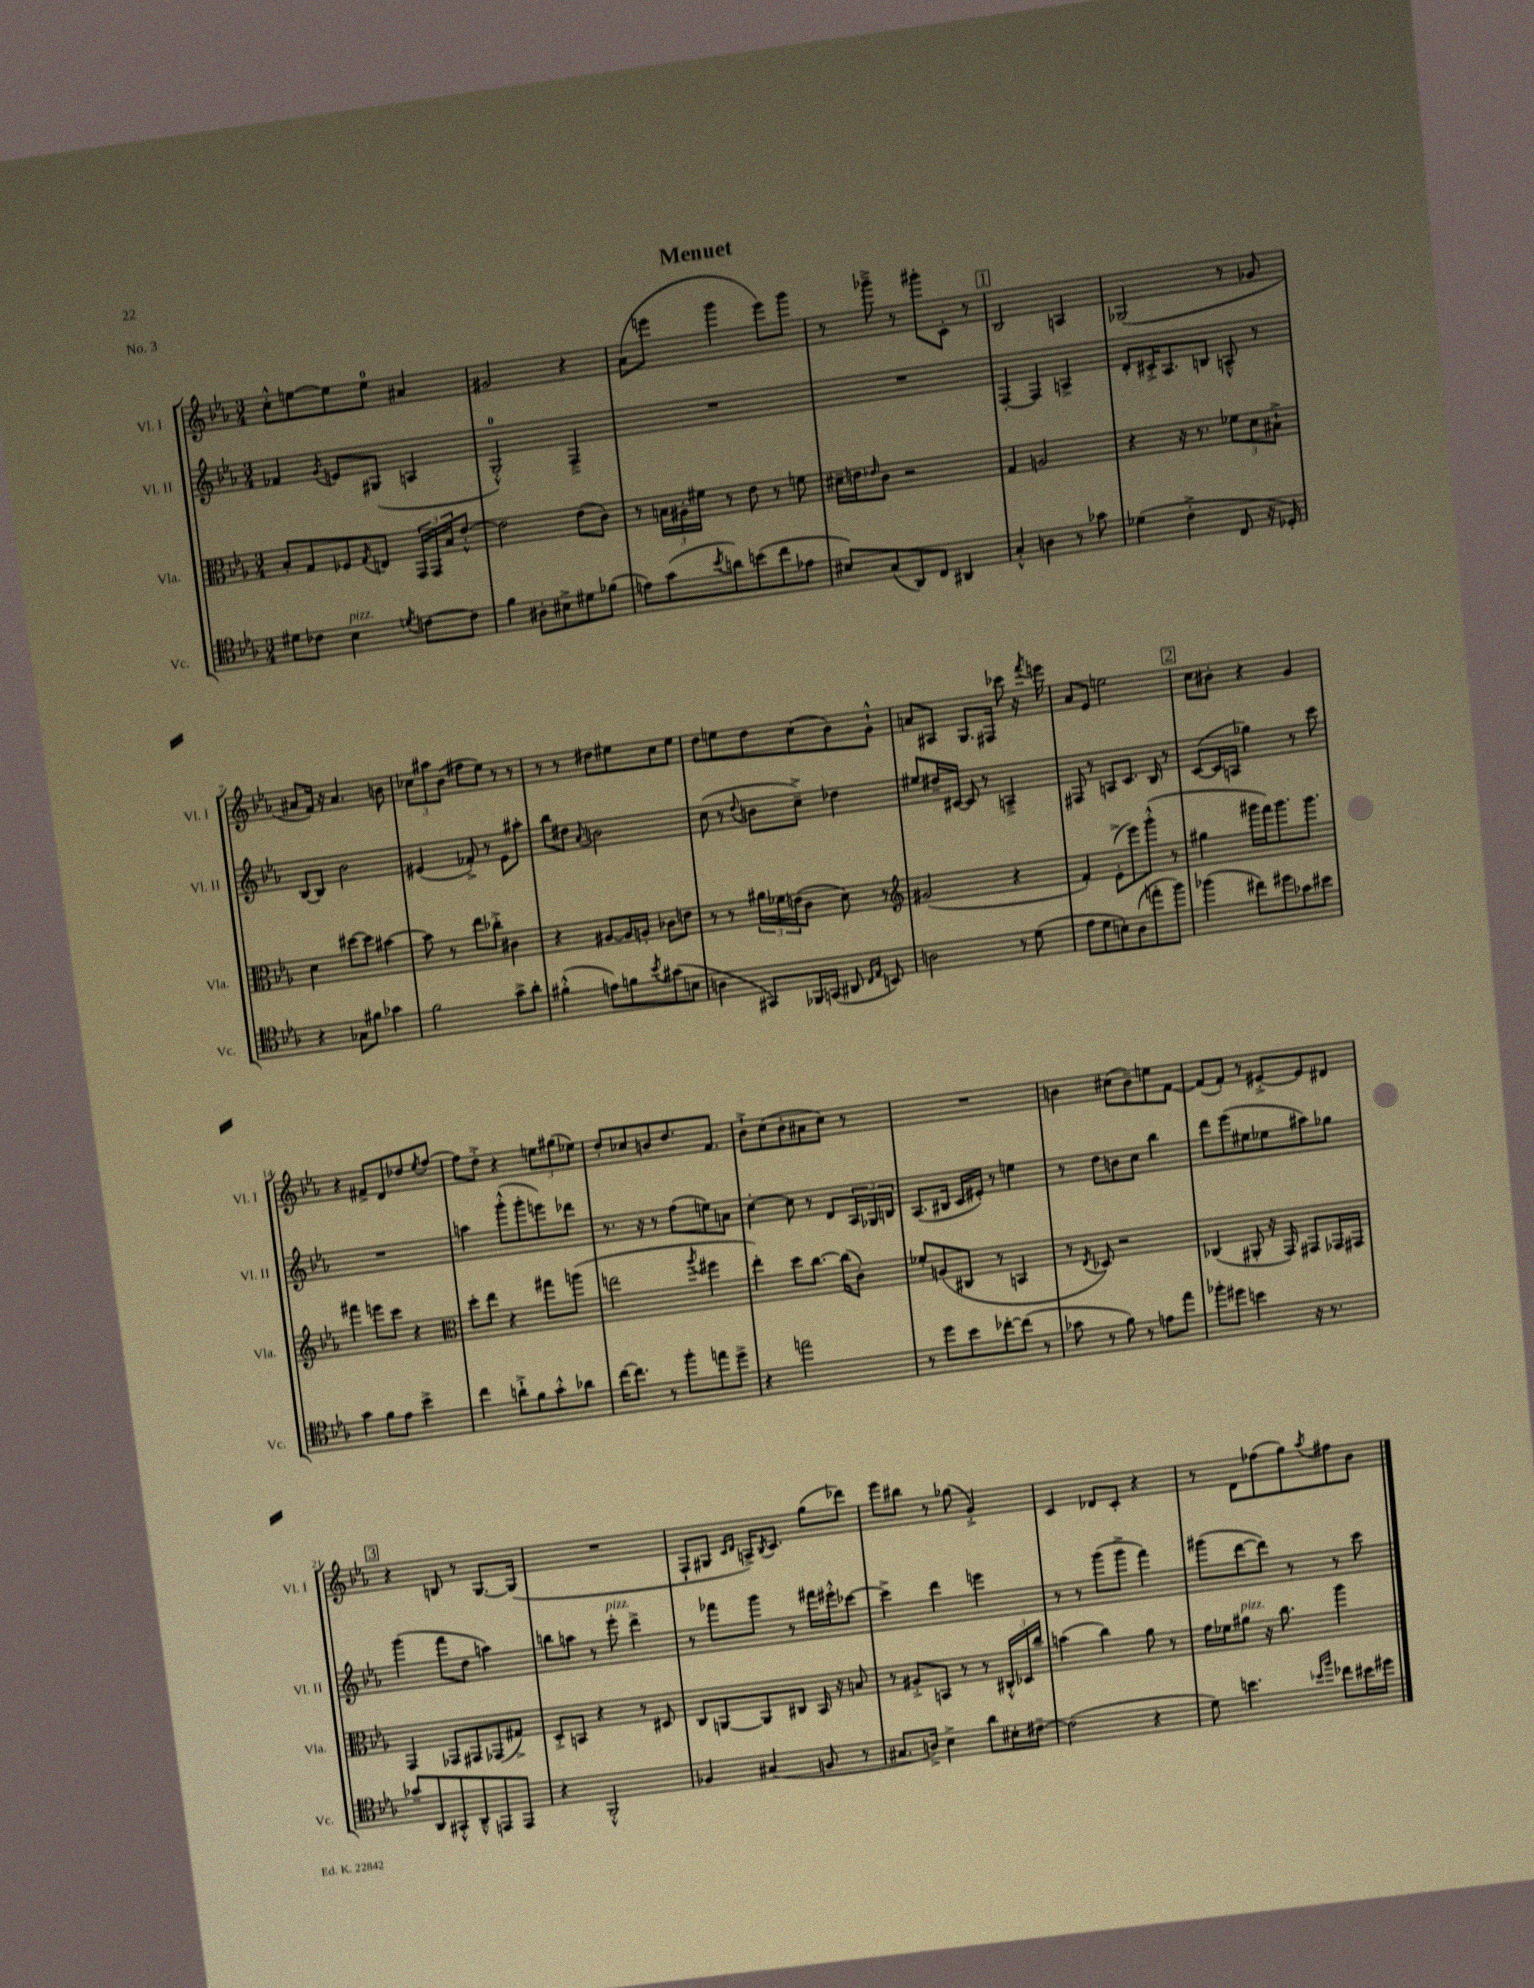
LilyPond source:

\header { title = "Menuet" piece = "No. 3" }
<<
\new StaffGroup <<
\new Staff = "s0" \with { instrumentName = "Vl. I" shortInstrumentName = "Vl. I" } {
    \clef treble \key ees \major \numericTimeSignature \time 3/4
    c''8-.-^ e''8~ e''8 e''8-0 ais'4 |
    gis'2 r4 |
    aes'8( e'''8 g'''4 e'''8) g'''8 |
    r8 ges'''8---> r8 gis'''8-. c'8-. r8 |
    \mark \markup { \box "1" } bes2 a4 |
    ges2( r8 ges'8 |
    ais'8 f'16) r16 ais'4. b'8 |
    \tuplet 3/2 { ces''8 ais''8 bes'8( } fis''8 ees''8) r8 r8 |
    r8 r8 dis''8 eis''8 c''8 eis''8 |
    d''8 e''8 d''8 c''8( bes'8) g'8-!-^ |
    a'8 ais8 g8. fis16 ces'''8 r16 \acciaccatura { f'''8 } e'''16 |
    aes'8 ees'8 e''2 |
    \mark \markup { \box "2" } c''8 bis'8-. r4 g'4 |
    r4 fis'8-> d'8 des''8 \acciaccatura { ees''8 } f''8~ |
    f''8 d''8-.-> r4 \tuplet 3/2 { e''8 gis''8( ees''8) } |
    d''8-. ces''8 b'8 d''8. f'8. |
    bes'8-!-> c''8( bes'8-. ais'8 c''8) r8 |
    R2. |
    b'4 cis''8( b'8--) e''8 f'8~ |
    f'8( f'8-.) r8 eis'8~-.-> eis'8 dis'8 |
    \mark \markup { \box "3" } r4 b8 r8 g8.~ g16( |
    R2. |
    f8-! gis8 \grace { c'16 d'16 } a16->) \acciaccatura { bes8 } c'8. g''8( des'''8) |
    ees'''8 bis''8 r8 ges''8( g'4-.->) |
    c'4 des'8 c'8-. r4 |
    r8 d'8 fes''8( g''8) \acciaccatura { aes''8 } fis''8 bes'8 \bar "|." |
}
\new Staff = "s1" \with { instrumentName = "Vl. II" shortInstrumentName = "Vl. II" } {
    \clef treble \key ees \major \numericTimeSignature \time 3/4
    fes'4 \acciaccatura { g'8 } e'8 gis8( a4 |
    g2-0-.-^) f4---> |
    R2. |
    R2. |
    \mark \markup { \box "1" } f4~-. f4 a4-> |
    d'8-. cis'16-.-> aes8. b8 a8---^ r8 |
    bes8~ bes8 bes'2 |
    eis'4( fes'8-.->) r8 eis'8 ais''8-. |
    bes''8 dis''8 \appoggiatura { aes'8 } b'2 |
    c''8( r8 \appoggiatura { d''8 } b'8 c''8--->) des''4 |
    eis''8 dis''16-- cis'16~ cis'8 r8 a4---> |
    fis8 r8 a8 c'8. bes16 r8 |
    \mark \markup { \box "2" } c'8~( c'16 a16 ges''4) r8 c'''8 |
    R2. |
    a''4 g'''8-.-^( g'''8-. e'''8) des'''8 |
    r8. r16 r8 f''8( e''8) a'8 |
    c''4~-. c''8 r8 d'8 \tuplet 3/2 { aes16 ges16 b16 } |
    aes8.( bis16 c'16 eis'16-.) r8 e''4 |
    r8 d''8 b'8 c''8 bes''4 |
    d'''8 ees'''8( eis''8 ees''8 ais''8) ges''8 |
    \mark \markup { \box "3" } g'''4( f'''8 d''8 a''4) |
    b''8 a''8 r8 ees'''8-.^\markup { \italic "pizz." } d'''4-> |
    r8 fes'''8 g'''8 r8 fis'''16 eis'''16-.-^ ces'''8~ |
    ces'''4-> d'''4 e'''4 |
    r8 r8 g'''8( g'''8-> f'''4) |
    gis'''8( d'''8~ d'''8) r8 r8 c'''8 \bar "|." |
}
\new Staff = "s2" \with { instrumentName = "Vla." shortInstrumentName = "Vla." } {
    \clef alto \key ees \major \numericTimeSignature \time 3/4
    bes8-. g8 fes8 \acciaccatura { g8 } e8 \tuplet 3/2 { g,16 g,16 bes16 } ees'8~-.-^ |
    ees'2 ees'8( c'8) |
    r8 \tuplet 3/2 { b16 ais16-. fis'16 } r8 ees'8 r8 f'8 |
    dis'16-- e'16 \grace { ees'16 } c'8 r2 |
    \mark \markup { \box "1" } g4 a2 |
    r4 r16 r8. \tuplet 3/2 { fes'8 d'8 bis8-!-> } |
    d'4 dis''8~ dis''8 bis'4~ |
    bis'8 r8 ees''8 ces''8-.-> cis'4 |
    r4 ais8~ ais16 a16-. ces'8 e'8 |
    r8 r8 \tuplet 3/2 { ais'16 fes'16 e'16( } c'8 d'8) r8 |
    \clef treble gis'2( r4 |
    f'4-.) ees'8-.->( ees'''8) g'''8-.-^( r8 |
    \mark \markup { \box "2" } gis''4 gis'''16 f'''16) gis'''8. gis'''8. |
    fis'''4 e'''8 c'''8 r4 |
    \clef alto d''8-. ees''8 r4 gis''8 a''8( |
    e''2 \acciaccatura { aes''8 } fis''4 |
    ees''4-.) d''8 c''8.~ c''16( c'8-.) |
    fes'8-. a8( cis8 r8 b,4 |
    r8 \acciaccatura { ees8 } des8) r2 |
    ces4( ais,8-. r16 g,16) gis,8 ges,16 gis,16 |
    \mark \markup { \box "3" } g,4 ges,8 gis,8 ges,8( gis8->) |
    d8-.-> b,8 r4 r8 dis8 |
    c8 a,8~ a,8 cis8 bes,16 r16 b8 |
    r8 ais8-.-> b,8 r8 r8 \tuplet 3/2 { cis16-.-^ des16 c''16-- } |
    b'4( c''4) aes'8 r8 |
    g'16 fes'16 ais'8^\markup { \italic "pizz." } r16 c''8. aes''4 \bar "|." |
}
\new Staff = "s3" \with { instrumentName = "Vc." shortInstrumentName = "Vc." } {
    \clef tenor \key ees \major \numericTimeSignature \time 3/4
    dis'8 ces'8 bes4^\markup { \italic "pizz." } \acciaccatura { d'8 } c'8~ c'8 |
    f'4 ais8-. bis8-> dis'8 fes'8( |
    e'8) g'8( \acciaccatura { bes'8 } a'8) b'8( c''8 ees'8 |
    bis8) g8( aes,8) c8 ais,4 |
    \mark \markup { \box "1" } g4-.-^ a4 r8 ges'8 |
    des'4( c'4-.-> c8 r16 des16-.) |
    r4 ges8 fis'8 ges'4 |
    f'2 g'8-> aes'8-. |
    fis'4-.-^( e'8) f'8 \acciaccatura { bes'8 } gis'8( b8 |
    a4 gis,8) fes,16 g,16( ais,8 \grace { c16 ees16 } b,8) |
    a2 r8 d'8( |
    ees'8 d'8 b8-.) aes8( e''8-. f''8) |
    \mark \markup { \box "2" } fes''4( cis''8) dis''8 ges'8 bis'8 |
    g'4 f'8 ees'8 bes'4-> |
    c''4 a'8-!-> f'8 g'8-.-^ aes'8 |
    c''16~ c''8. r8 f''8-. e''8 d''8-> |
    r4 e''2 |
    r8 d''8 bes'8 ces''8~-. ces''8( r8 |
    ges'8 r8 f'8) r8 e'8 ees''8 |
    fes''8-. dis''8 b'4 r16 r8. |
    \mark \markup { \box "3" } ges'8-- aes,8 gis,8-.-^ aes,8---^ e,8 e,8 |
    r4 f,2-.-^ |
    fes4 gis4( f8 r8 |
    gis8. a16->) bes4-> aes'8 bis16-. cis'16~-- |
    cis'2( r4 |
    d'8) b'4. \grace { bes'16 f''16 } ces''8 bis'16 dis''16 \bar "|." |
}
>>
>>
